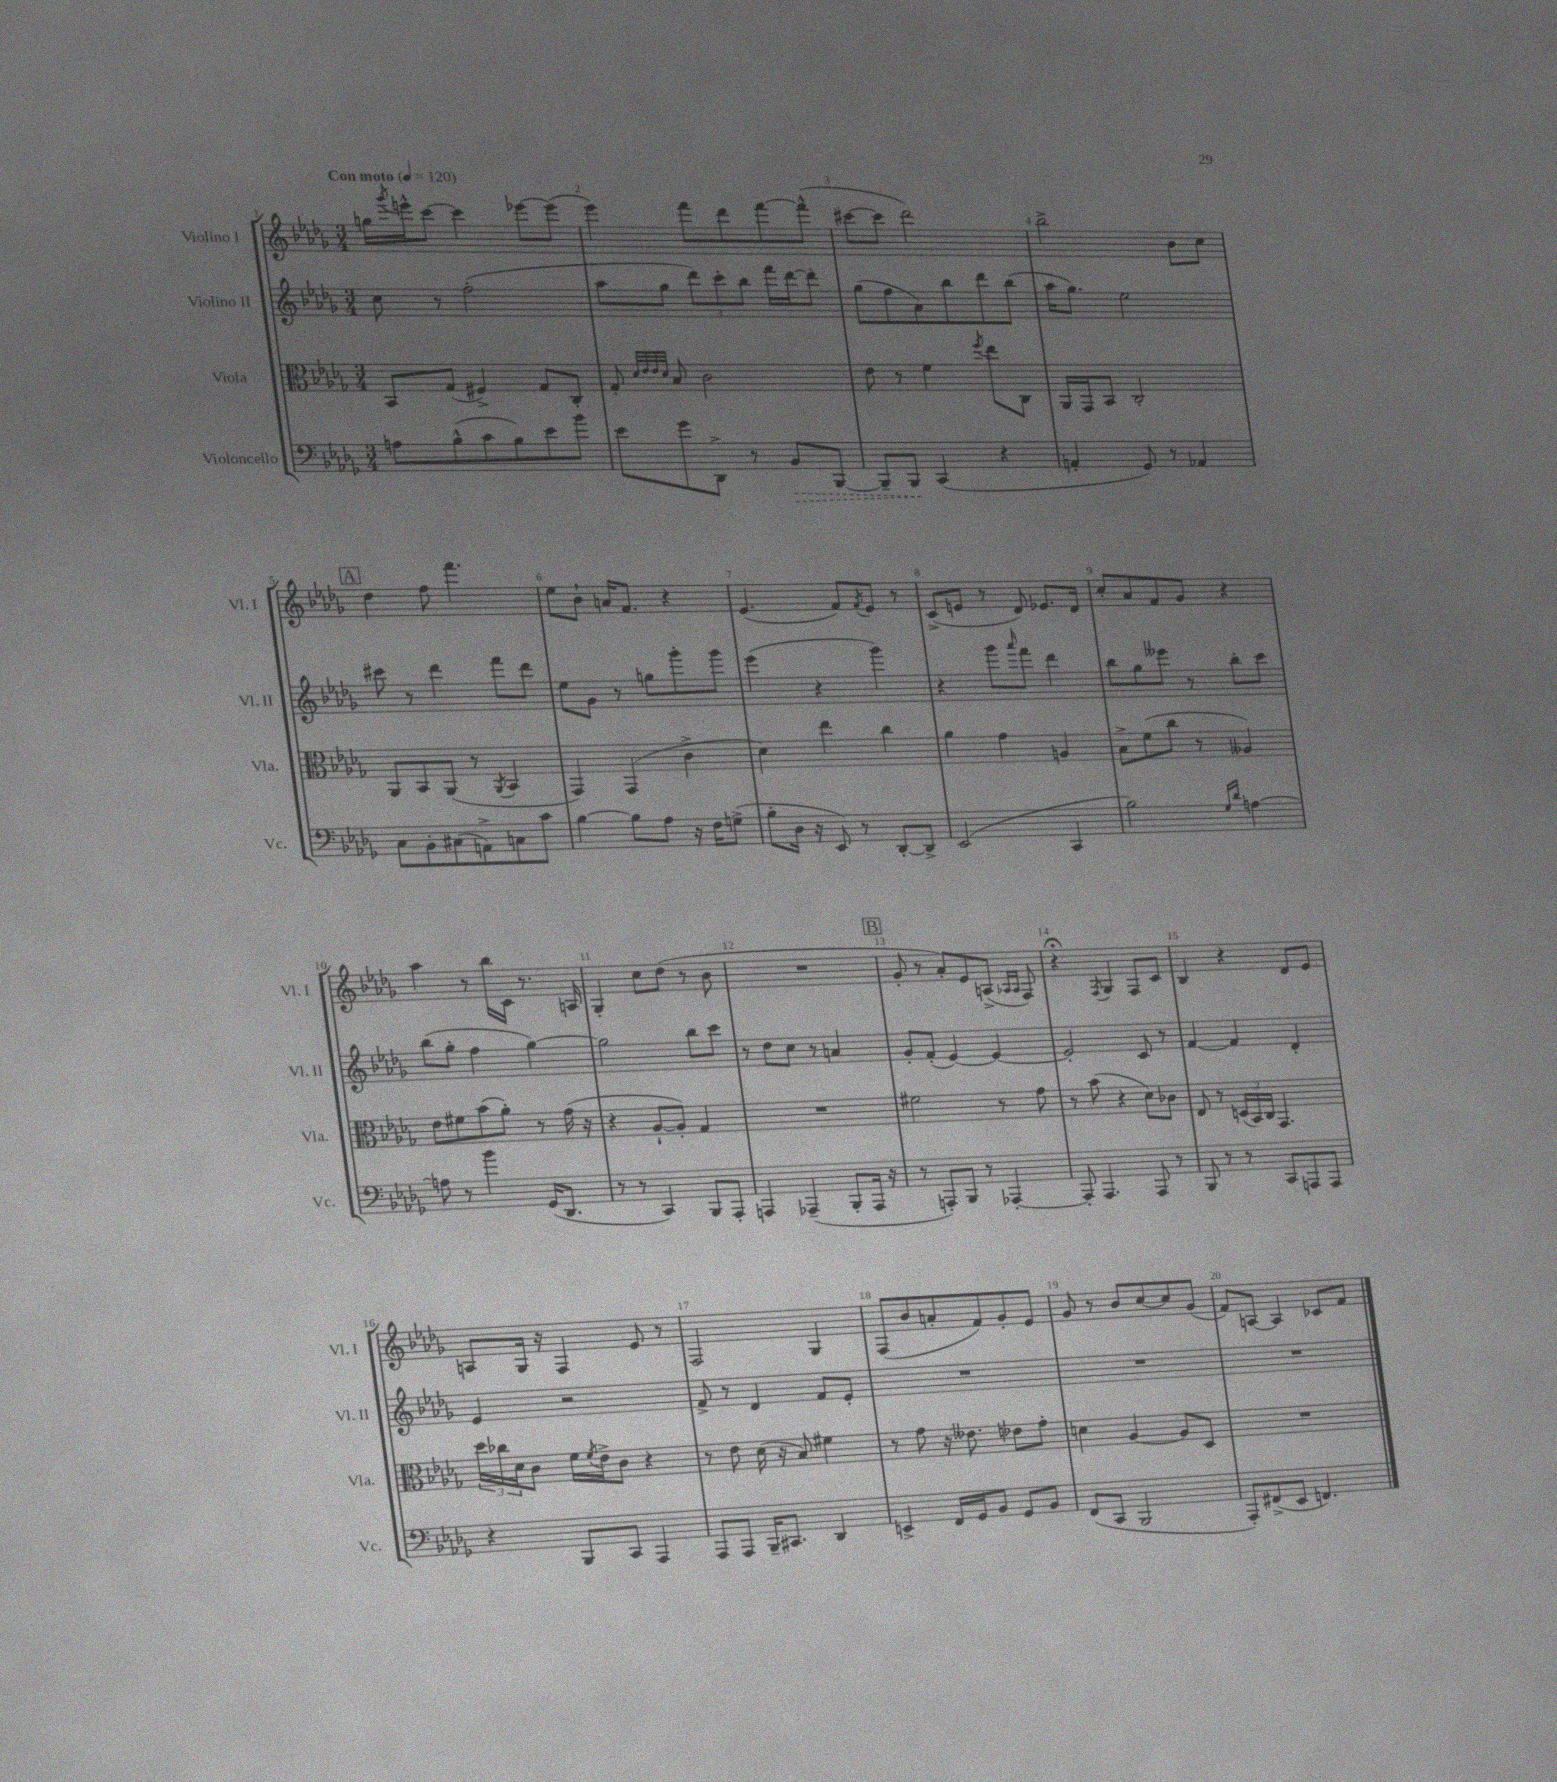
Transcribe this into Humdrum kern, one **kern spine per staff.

**kern	**kern	**kern	**kern
*staff4	*staff3	*staff2	*staff1
*clefF4	*clefC3	*clefG2	*clefG2
*k[b-e-a-d-g-]	*k[b-e-a-d-g-]	*k[b-e-a-d-g-]	*k[b-e-a-d-g-]
*M3/4	*M3/4	*M3/4	*M3/4
*MM120	*MM120	*MM120	*MM120
8A	8BB-	8cc	16gg
.	.	.	8qggg-
.	.	.	16eee^^
(8B-^^	(8G-	8r	[8ccc
8c	4F#^)	(2ff'	4ccc]
8B-)	.	.	.
8e-	8G-	.	[8eee-
8b-	8C'	.	(8eee-]
=	=	=	=
8e-	8G-'	8aa-	4eee-)
.	32qqd-	.	.
.	32qqe-	.	.
.	32qqe-	.	.
.	32qqd-	.	.
8g-	8B-	8gg-	.
8DD-^	2c	12ddd-)	8fff
.	.	12ccc'	.
8r	.	.	8ddd-
.	.	12bb-	.
8BB-	.	16fff	[8fff
.	.	[16ddd-	.
[8BBB-	.	8ddd-']	(8fff^^]
=	=	=	=
8BBB-~]	8e-	(8gg-	[8ccc#
8BBB-	8r	8ff	8ccc#]
(4CC	4f	8a-)	2ddd-)
.	.	8bb-	.
.	8qff	.	.
4r	8ee-	8ddd-	.
.	8C	(8bb-	.
=	=	=	=
4AA'	16AA-	16aa-	2bb-^
.	16GG-	8.gg-)	.
.	8BB-	.	.
8GG-)	2C'	2ee-	.
8r	.	.	.
4AA-	.	.	8b-
.	.	.	8cc
=	=	=	=
8C	8AA-	8ccc#	4dd-
8BB-'	8BB-	8r	.
(8C#	(8AA-	4ddd-	8ff
8AA^)	8r	.	4.fff
.	8qAA-	.	.
8C	4BB-	8fff	.
8c	.	8ddd-	.
=	=	=	=
[4B-	4GG-)	8ee-	8ee-
.	.	8g-	8b-`
8B-]	(4GG-	8r	16a
.	.	.	8.f
8A-	.	8gg	.
16r	4c^	8ggg-'	4r
16F	.	.	.
(8G^	.	8ggg-	.
=	=	=	=
8B-'	4d-)	(4eee-	(4.e-
16D-	.	.	.
16r	.	.	.
8EE-)	4ee-	4r	.
8r	.	.	8f)
.	.	.	8qf
[8DD-'	4cc	4ggg-)	8e-
8DD-^]	.	.	8r
=	=	=	=
(2EE-	4a-	4r	(8c^
.	.	.	8e
.	4g-	8ggg-	8r
.	.	16qqaaa-	.
.	.	8fff	8d-)
4CC	4A	4ddd-	8.e-
.	.	.	16d-
=	=	=	=
2B-)	8B-^	8bb-	8cc'
.	(8f	8gg-	8a-
.	8cc	8eee--	8f
.	8r	8r	8g-
16qqG-	.	.	.
16qqd-	.	.	.
[4A	4A--)	8bb-'	4r
.	.	8ccc	.
=	=	=	=
8A]	8e-	(8bb-	4aa-
8r	8f#	8gg-'	.
4b-	(8b-	4ff	8r
.	8a-')	.	16bb-
.	.	.	16c
(16GG-	8r	[4gg-)	8.r
8.DD-	.	.	.
.	(16g-	.	.
.	16r	.	16A
=	=	=	=
8r	4r	2gg-]	4G-'
8r	.	.	.
4CC)	[8A-`	.	8cc
.	8A-'])	.	(8dd-
8BBB-	4G-	8bb-	8r
8AAA-'	.	8ccc	8b-
=	=	=	=
4AAA	2.r	8r	2.r
.	.	8dd-	.
(4AAA-~	.	8cc	.
.	.	8r	.
8BBB-'	.	4a	.
16AAA-	.	.	.
16r	.	.	.
=	=	=	=
8r	2f#	8g-'	8g-'
8AAA')	.	(8f'	8r
8BBB-	.	[4e-)	8a-')
8r	.	.	8e-
[4AAA-'	8r	4e-_	(8A^
.	.	.	16qqA-
.	.	.	16qqA-
.	8g-	.	8F)
=	=	=	=
8AAA-']	8r	2e-']	4r;
4.AAA-	(8b-	.	.
.	.	.	8qF
.	4r	.	4G-
8AAA-	8d-)	8c	8F
8r	8c-	8r	8c
=	=	=	=
8BBB-	8E-	[4f	4B-
8r	8r	.	.
8r	(24D	4f]	4r
.	24BB-)	.	.
.	24C	.	.
8CC	4.GG-	.	.
8AAA	.	4d-'	8d-
8AAA	.	.	8e-
=	=	=	=
4r	24dd-	4e-	8A
.	24cc-	.	.
.	24d-	.	.
.	8c	.	16G-
.	.	.	16r
8BBB-	16f	2r	4F
.	8qf	.	.
.	16e-^	.	.
8CC	8c	.	.
4AAA-	4r	.	8e-
.	.	.	8r
=	=	=	=
8AAA-	8r	8f^	2F
8AAA-	8e-	8r	.
16BBB-~	(16d-	4d-	.
8.CC#	16r	.	.
.	8B-)	.	.
4DD-	4f#	8f	4G-
.	.	8e-'	.
=	=	=	=
4EE^	8r	2.r	(8F
.	8g-	.	8b-
16FF	16r	.	8a'
16GG-	8.e--	.	.
8BB-	.	.	8f)
8GG-	8e-	.	8g-'
8BB-	8g-'	.	8e-
=	=	=	=
(8FF	4d	2.r	8g-
8CC	.	.	8r
2BBB-	[4A-	.	8b-
.	.	.	[8cc
.	8A-]	.	8cc]
.	8D-	.	(8g-
=	=	=	=
8AAA-')	2.r	2.r	8f)
(8FF#^	.	.	[8A
8EE-	.	.	4A]
4.FF)	.	.	.
.	.	.	8c-
.	.	.	8f
==	==	==	==
*-	*-	*-	*-
